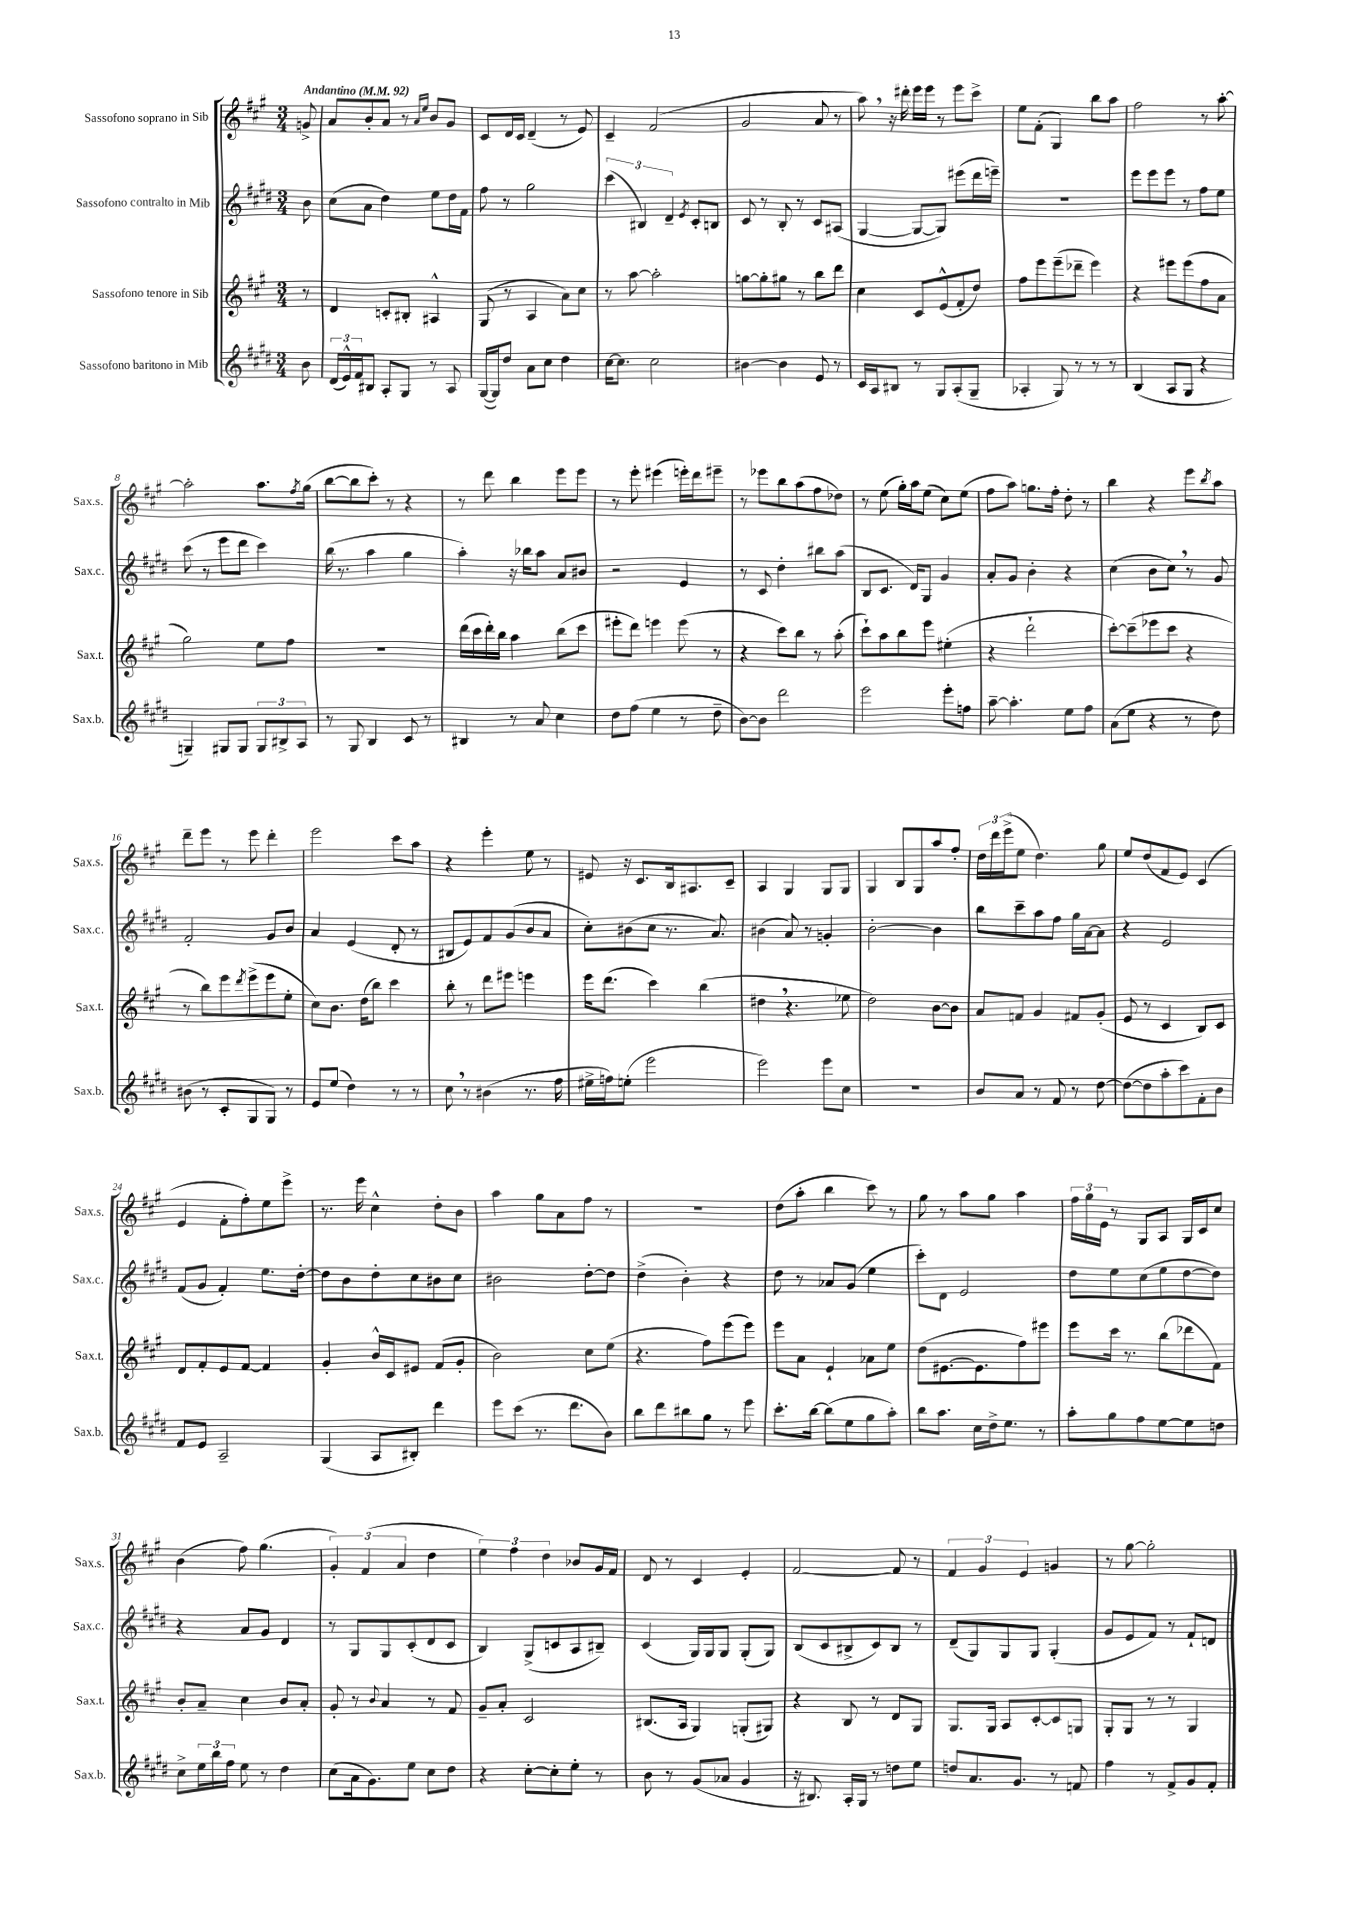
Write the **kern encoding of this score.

**kern	**kern	**kern	**kern
*part4	*part3	*part2	*part1
*staff4	*staff3	*staff2	*staff1
*I"Sassofono baritono in Mib	*I"Sassofono tenore in Sib	*I"Sassofono contralto in Mib	*I"Sassofono soprano in Sib
*I'Sax.b.	*I'Sax.t.	*I'Sax.c.	*I'Sax.s.
*clefG2	*clefG2	*clefG2	*clefG2
*k[f#c#g#d#]	*k[f#c#g#]	*k[f#c#g#d#]	*k[f#c#g#]
*M3/4	*M3/4	*M3/4	*M3/4
*MM92	*MM92	*MM92	*MM92
=	=	=	=
!	!	!	!LO:TX:a:B:t=Andantino
8b\	8r	8b\	8gn^/
=1	=1	=1	=1
(24d#/LL	4d/	(8cc#\L	8a/L
24e^^/)	.	.	.
24f#/J	.	.	.
8B#X/J	.	8a\J	8b'/
8A'/L	8cn'/L	4dd#\)	8a/J
8G#/J	8B#X'/J	.	8r
.	.	.	16qqa/LL
.	.	.	16qqee/JJ
8r	4A#X^^/	8ee\L	8b/L
8A/	.	16dd#\L	8g#/J
.	.	16f#\JJ	.
=2	=2	=2	=2
([16G#/LL	(8G#/	8ff#\	8c#/L
16G#/J])	.	.	.
8dd#/J	8r	8r	16d/L
.	.	.	16c#/JJ
8a\L	4A/	2gg#\	(4d~/
8cc#\J	.	.	.
4dd#\	8a\L)	.	8r
.	8cc#\J	.	8e/)
=3	=3	=3	=3
[16cc#\KL	8r	(6ccc#\	4c#~/
8.cc#\J]	.	.	.
.	[8aa\	.	.
.	.	6B#X/)	.
2cc#\	2aa'\]	.	(2f#/
.	.	6d#~/	.
.	.	8qe/	.
.	.	8c#'/L	.
.	.	8Bn/J	.
=4	=4	=4	=4
[4b#X\	[8ggn\L	8c#/	2g#/
.	8gg'\]	8r	.
4b#\]	8gg#X\J	8B'/	.
.	8r	8r	.
8e/	8bb\L	8c#/L	8a/
8r	8ddd\J	(8A#X/J	8r
=5	=5	=5	=5
16c#/LL	4cc#\	[4G#/	8aa,\)
16A/J	.	.	.
8B#X/J	.	.	16r
.	.	.	16ddd#X'\
8r	8c#/L	8G#/L_	16eee\LL
.	.	.	16eee\JJ
8G#/L	(8e^^/	8G#/J])	8r
(8A'/	8f#'/	(8eee#X\L	8eee\L
8G#~/J	8dd/J)	16ddd#\L	8ccc#^\J
.	.	16eeen~\JJ)	.
=6	=6	=6	=6
4A-X'/	8ff#\L	2.r	8ee\L
.	8eee\	.	(8f#'\J
8G#/)	(8eee~\	.	4G#/)
8r	8ddd-X~\J	.	.
8r	4eee\)	.	8bb\L
8r	.	.	8aa\J
=7	=7	=7	=7
(4B/	4r	8eee\L	2ff#\
.	.	8eee\	.
8A/L	8eee#X\L	8eee\J	.
8G#/J	(8eee#\	8r	.
4r	8ff#\	8ff#\L	8r
.	8a\J	8ee\J	[8aa'\
!!LO:LB:g=z
=8	=8	=8	=8
4Gn~/)	2gg#\)	(8ccc#\	2aa'\]
.	.	8r	.
8G#X/L	.	8eee\L	.
8G#/J	.	8ddd#\J	.
12G#/L	8ee\L	4ccc#\)	8.aa\L
12B#X^/	.	.	.
.	8ff#\J	.	.
12A/J	.	.	.
.	.	.	8qff#/
.	.	.	(16gg#\Jk
=9	=9	=9	=9
8r	2.r	(16bb\	[8bb\L
.	.	8.r	.
8G#/	.	.	8bb\]
4B/	.	4aa\	8ccc#'\J)
.	.	.	8r
8c#/	.	4gg#\	4r
8r	.	.	.
=10	=10	=10	=10
4B#X/	(16ddd\LL	4aa'\)	8r
.	16ccc#\	.	.
.	16ddd'\)	.	8ddd\
.	16bb\JJ	.	.
8r	4aa\	16r	4bb\
.	.	16bb-X\KL	.
8a/	.	8aa\J	.
4cc#\	(8bb\L	8a/L	8eee\L
.	8ccc#\J	8b#X/J	8eee\J
=11	=11	=11	=11
8dd#\L	8eee#X'\L	2r	8r
(8ff#\J	8ddd\J)	.	8eee'\
4ee\	4eeen\	.	(4eee#X\
8r	(8eee\	4e/	16eeen'\LL)
.	.	.	16ddd\J
8dd#~\	8r	.	8eee#X~\J
=12	=12	=12	=12
[8b\L)	4r	8r	8r
8b\J]	.	8c#/	8eee-X\L
2ddd#\	8ccc#\L)	4dd#'\	8bb\
.	8bb\J	.	(8aa\
.	8r	8bb#X\L	8ff#\
.	(8aa'\	(8aa\J	8dd-X\J)
=13	=13	=13	=13
2eee\	8ccc#`\L)	8B/L	8r
.	8aa\	8.c#/J	(8ee\
.	8bb\	.	16gg#'\LL)
.	.	16d#/KL)	16aa\J
.	8eee\J	8G#/J	(8ee\J
8eee'\L	(4ee#X'\	4g#/	8cc#\L)
8ffn\J	.	.	(8ee\J
=14	=14	=14	=14
[8aa~\	4r	8a'/L	8ff#\L
4.aa'\]	.	8g#/J	8aa\J)
.	2ddd`\	4b'\	8.ggn\L
.	.	.	16ff#'\Jk
8ee\L	.	4r	8dd'\
8ff#\J	.	.	8r
=15	=15	=15	=15
(8a\L	[8ccc#'\L)	(4cc#\	4bb\
8ee\J	(8ccc#~\]	.	.
4r	8eee-X\	8b\L	4r
.	8ccc#\J	8cc#,\J)	.
8r	4r	8r	8eee\L
.	.	.	8qbb/
8dd#\)	.	8g#/	8aa\J
!!LO:LB:g=z
=16	=16	=16	=16
(8b#X\	8r	2f#'/	8ddd~\L
8r	8bb\L)	.	8eee\J
8c#'/L	8eee\	.	8r
.	8qddd/	.	.
8G#/	(8eee^\	.	8eee\
8G#/J)	8eee\	8g#/L	4ddd'\
8r	8ee'\J	8b/J	.
=17	=17	=17	=17
8e/L	8cc#\L)	4a/	2eee\
(8ee/J	8.b\J	.	.
4dd#\)	.	(4e/	.
.	(16dd\KL	.	.
.	8bb\J)	.	.
8r	4ccc#\	8d#'/	8ccc#\L
8r	.	8r	8aa\J
=18	=18	=18	=18
8cc#,\	8bb'\	8B#X/L	4r
8r	8r	8e/)	.
(4b#X\	8ddd\L	8f#/	4eee'\
.	8eee#X\J	(8g#/	.
8.r	4eeen\	8b/	8ee\
.	.	8a/J	8r
16ff#\	.	.	.
=19	=19	=19	=19
16ee#X^\LL	16eee\KL	8cc#'\L)	8e#X/
16ffn\J)	(8.ddd\J	.	.
(8een'\J	.	(8b#X\	16r
.	.	.	8.c#/L
2eee\	4ccc#\)	8cc#\J	.
.	.	8.r	16B/k
.	.	.	8.A#X/
.	(4bb\	.	.
.	.	8.a/)	.
.	.	.	8c#~/J
=20	=20	=20	=20
2eee\)	4dd#X,\	(4b#X\	4A/
.	4.r	8a/)	4G#/
.	.	8r	.
8eee\L	.	4gn'/	8G#/L
8cc#\J	8ee-X\	.	8G#/J
=21	=21	=21	=21
2.r	2dd\)	[2b'\	4G#/
.	.	.	8B/L
.	.	.	8G#/
.	[8b\L	4b\]	8aa/
.	8b\J]	.	8ff#'/J
=22	=22	=22	=22
8b/L	8a/L	8bb\L	24dd\LL
.	.	.	24ddd\
.	.	.	(24eee^\J
8a/J	8fn/J	8ccc#~\	8ee\J
8r	4g#/	8aa\	4.dd\)
8f#/	.	8ff#\J	.
8r	8f#X/L	16gg#\LL	.
.	.	[16a\J	.
[8dd#\	(8g#'/J	8a\J]	8gg#\
=23	=23	=23	=23
(8dd#\L_	8e/	4r	8ee/L
8dd#\]	8r	.	(8dd/
8aa'\	4c#/	2e/	8f#/
8ccc#\)	.	.	8e/J)
8f#'\	8B/L)	.	(4c#/
8b\J	8c#/J	.	.
!!LO:LB:g=z
=24	=24	=24	=24
8f#/L	8d/L	(8f#/L	4e/
8e/J	8f#'/	8g#/J	.
2A~/	8e/	4f#'/)	8f#'\L
.	[8f#/J	.	8ff#'\)
.	4f#/]	8.ee\L	8ee\
.	.	.	8eee^\J
.	.	[16dd#'\Jk	.
=25	=25	=25	=25
(4G#/	4g#'/	8dd#\L]	8.r
.	.	8b\	.
.	.	.	16eee\
8A/L	16b^^/LL	8dd#'\	4cc#^^\
.	16c#/J	.	.
8B#X'/J)	8e#X/J	8cc#\	.
4ddd#\	(8f#/L	8b#X\	8dd'\L
.	8g#'/J	8cc#\J	8b\J
=26	=26	=26	=26
8eee\L	2b\)	2b#X\	4aa\
(8ccc#\J	.	.	.
8.r	.	.	8gg#\L
.	.	.	8a\
8.ddd#\L	.	.	.
.	8cc#\L	[8dd#'\L	8ff#\J
8b\J)	(8ee\J	8dd#\J]	8r
=27	=27	=27	=27
8bb\L	4.r	(4dd#^\	2.r
8ddd#\	.	.	.
8bb#X\	.	4b'\)	.
8gg#\J	8ff#\L)	.	.
8r	(8eee\	4r	.
8eee\	8eee\J)	.	.
=28	=28	=28	=28
8.ccc#'\L	8eee\L	8dd#\	(8dd\L
.	8a\J	8r	8aa'\J
[16bb\Jk	.	.	.
(8bb\L]	4e`/	8a-X/L	4bb\
8ee\	.	(8g#/J	.
8gg#\	8a-X\L	4ee\	8ccc#\)
8aa'\J)	8ee\J	.	8r
=29	=29	=29	=29
8bb\L	(8dd\L	8ccc#'\L)	8gg#\
8.aa\J	[8.e#X\	8d#\J	8r
.	.	2e/	8aa\L
16cc#\LL	8.e#\]	.	.
16dd#^\J	.	.	8gg#\J
8.ee\J	.	.	.
.	8ff#\)	.	4aa\
8r	8eee#X\J	.	.
=30	=30	=30	=30
8aa'\L	8eee\L	8dd#\L	24ff#\LL
.	.	.	24gg#\
.	.	.	24e\JJ
8gg#\	16ccc#\Jk	8ee\	8r
.	8.r	.	.
8ff#\	.	(8cc#\	8G#/L
[8ee\	(8bb\L	8ee\	8A/J
8ee\]	8ddd-X\	[8dd#\	16G#/LL
.	.	.	16c#/J
8ddn\J	8f#\J)	8dd#\J])	8cc#/J
!!LO:LB:g=z
=31	=31	=31	=31
8cc#^\L	8b'/L	4r	(4b\
24ee\L	8a~/J	.	.
24bb\	.	.	.
24ff#\JJ	.	.	.
8ee\	4cc#\	8a/L	8ff#\)
8r	.	8g#/J	(4.gg#\
4dd#\	8b/L	4d#/	.
.	8a'/J	.	.
=32	=32	=32	=32
(8cc#\L	8g#'/	8r	6g#'/)
16a\k	8r	8G#/L	.
.	.	.	(6f#/
8.g#\)	.	.	.
.	8qqb/	.	.
.	4a/	8G#/	.
.	.	.	6a/
8ee\J	.	(8c#'/	.
8cc#\L	8r	8d#/	4dd\
8dd#\J	8f#/	8c#/J	.
=33	=33	=33	=33
4r	8g#~/L	4B/)	6ee\)
.	8a'/J	.	.
.	.	.	6ff#\
[8cc#'\L	2c#/	(8G#^/L	.
.	.	.	6dd\
8cc#'\]	.	8cn/	.
8ee'\J	.	8A/	8b-X/L
8r	.	8B#X~/J)	16g#/L
.	.	.	16f#/JJ
=34	=34	=34	=34
8b\	(8.B#X/L	(4c#/	8d/
8r	.	.	8r
.	16A/Jk	.	.
(8g#/L	4G#/)	16G#/LL)	4c#/
.	.	16G#/J	.
8a-X/J	.	8G#/J	.
4g#/	(8Gn'/L	(8G#'/L	4e'/
.	8G#X/J)	8G#/J)	.
=35	=35	=35	=35
16r	4r	(8B/L	[2f#/
8.B#X/)	.	.	.
.	.	8c#/	.
16A'/LL	8B/	8B#X^/	.
16G#/JJ	.	.	.
8r	8r	8c#/)	.
8ddn\L	8d/L	8B#/J	8f#/]
8ee\J	8G#/J	8r	8r
=36	=36	=36	=36
8ddn/L	8.G#/L	(8d#~/L	6f#/
8.a/	.	8G#/)	.
.	.	.	6g#/
.	16G#/Jk	.	.
.	8A/L	8G#/	.
8.g#/J	.	.	.
.	.	.	6e/
.	[8c#'/	8G#/J	.
8r	8c#/]	(4G#'/	4gn/
8fn/	8Gn/J	.	.
=37	=37	=37	=37
4ff#\	8G#'/L	8g#/L	8r
.	8G#/J	8e/	[8gg#\
8r	8r	8f#/J)	2gg#'\]
8f#^/L	8r	8r	.
8g#/	4G#/	8f#`/L	.
8f#'/J	.	8dn/J	.
==	==	==	==
*-	*-	*-	*-
